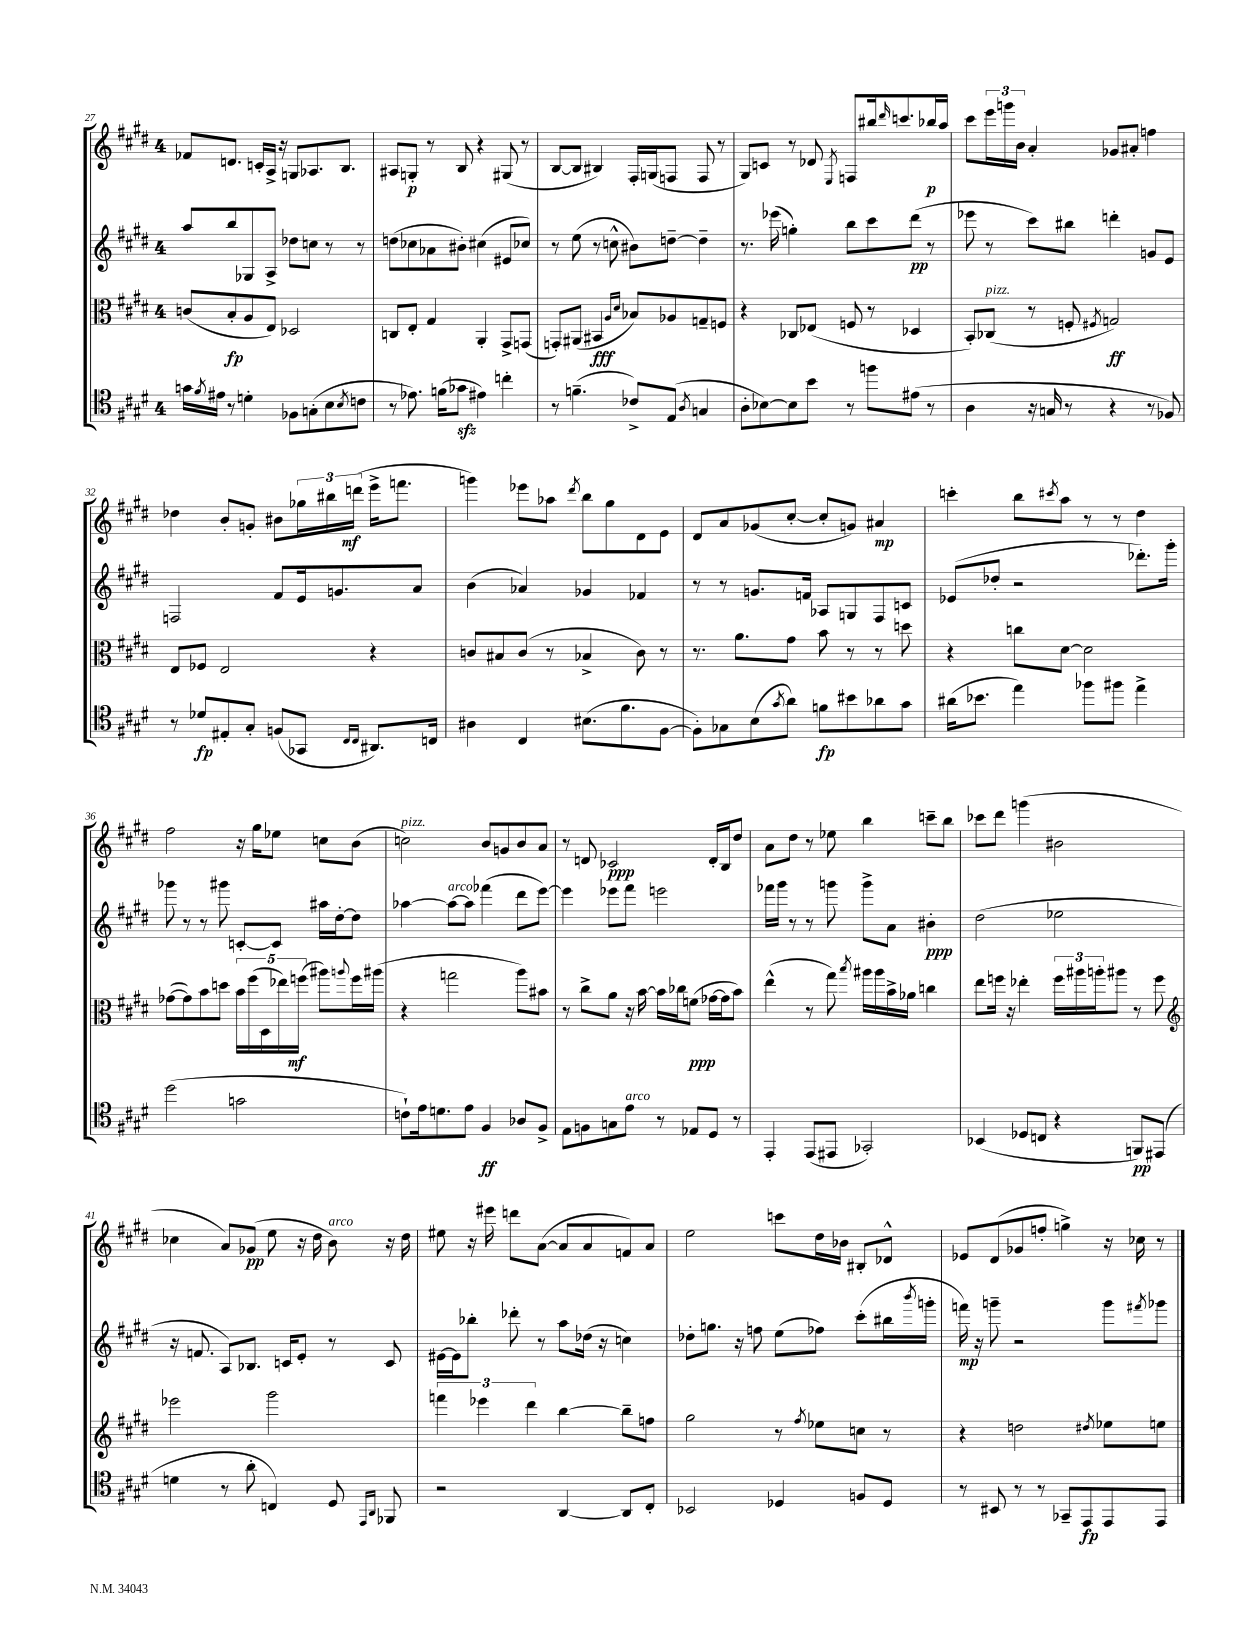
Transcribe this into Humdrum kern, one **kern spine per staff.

**kern	**kern	**kern	**kern
*staff4	*staff3	*staff2	*staff1
*clefC4	*clefC3	*clefG2	*clefG2
*k[f#c#g#d#]	*k[f#c#g#d#]	*k[f#c#g#d#]	*k[f#c#g#d#]
*M4/4	*M4/4	*M4/4	*M4/4
16g	(8c	8aa	8f-
8qf#	.	.	.
16e#	.	.	.
8r	8B'	8bb	8.d
4d'	8A	8G-	.
.	.	.	16c'
.	8E)	8A^	16A^
.	.	.	16r
8F-	2D-	8dd-	8G
(8G'	.	8cc	8.A-
8B	.	8r	.
.	.	.	8.B
8qB	.	.	.
8c	.	8r	.
=	=	=	=
8r	8C	(8dd	8A#
8.e-)	8E'	8cc-	8G'
.	4G#	8a-	8r
(16f	.	.	.
8g-	.	8b#')	8B
4e#)	4AA'	(4cc#	4r
4cc'	8GG#^	8e#	(8G#
.	(8GG	8cc-)	8r
=	=	=	=
8r	8GG')	8r	[8B
(4.f~	(8AA#	(8ee	8B]
.	4BB#	8r	4B#)
.	.	8cc^^	.
.	16qqA	.	.
.	16qqd#	.	.
8c-^)	8B-)	8b#)	16F#'
.	.	.	(16G
(8E	8A-	[8dd~	8F
8qA	.	.	.
4G	8G~	4dd~]	8F
.	8F	.	8r
=	=	=	=
8A'	4r	8.r	8G#)
[8B-)	.	.	8c
.	.	(16eee-	.
8B-]	8C-	4gg')	8r
8b	(8E-	.	8d-
.	.	.	8qE
8r	8F	8bb	8F
8ff	8r	8ccc#	16bb#
.	.	.	16qqddd#
.	.	.	8.ccc
(8e#	4D-	(8ddd#	.
8r	.	8r	16bb-
.	.	.	16aa
=	=	=	=
4A	8BB')	8eee-	8ccc#
.	(8C-	8r	24eee
.	.	.	24ggg
.	.	.	24b
16r	8r	8ccc#)	4a'
16G	.	.	.
8r	8F'	8bb#	.
.	8qF#	.	.
4r	2G)	4ddd'	8g-
.	.	.	8a#'
8r	.	8g	4ff
8F-)	.	8e	.
=	=	=	=
8r	8E	2F	4dd-
8d-	8F-	.	.
8E#'	2E	.	8b'
8G#'	.	.	8g'
(8F	.	8f#	8b#
8GG-	.	16e	24gg-
.	.	.	24bb#
.	.	8.g	.
.	.	.	(24ddd
16qqC#	.	.	.
16qqC#	.	.	.
8.AA#)	4r	.	16eee^
.	.	.	8.fff
.	.	8a	.
16C	.	.	.
=	=	=	=
4A#	8c	(4b	4ggg)
.	8B#	.	.
4C#	(8c	4a-)	8eee-
.	8r	.	8aa-
.	.	.	8qddd#
(8.B#	4B-^	4g-	8bb
.	.	.	8gg#
8.f#	.	.	.
.	8c)	4f-	8d#
[8F#	8r	.	8e
=	=	=	=
8F#'])	8.r	8r	8d#
8G-	.	8r	8a
.	8.a	.	.
(8B	.	8.g	(8g-
8qg#	.	.	.
8a)	8g#	.	[8cc#'
.	.	16f	.
8f	8b	8A-	8cc#']
8b#	8r	8G	8g)
8a-	8r	8F#	4a#
8g#	8dd	8c	.
=	=	=	=
(16a#	4r	(8e-	4ccc'
8.b-	.	.	.
.	.	8dd-'	.
4ee)	8cc	2r	8bb
.	.	.	8qccc#
.	[8d#	.	8aa
8ff-	2d#]	.	8r
8ff#	.	.	8r
4ee^	.	8.ddd-')	4dd#
.	.	16ggg#'	.
=	=	=	=
(2dd#	([8g-	8ggg-	2ff#
.	8g-])	8r	.
.	8b	8r	.
.	8dd	8ggg#	.
2g	20b	[8c'	16r
.	(20ff#	.	.
.	.	.	16gg#
.	20D#	.	.
.	.	8c]	8ee-
.	20ee-)	.	.
.	(20ff	.	.
.	8aa#)	16aa#	8cc
.	.	[16dd#'	.
.	8qqaa	.	.
.	16ff	8dd#]	(8b
.	(16aa#	.	.
=	=	=	=
8c`)	4r	[4aa-	2cc)
16e	.	.	.
8.d	.	.	.
.	2gg	8aa-_	.
8e	.	8aa-]	.
4F#	.	(4fff-	8b
.	.	.	8g
8A-	8aa)	8ddd#	8b
8F#^	8b#	[8eee)	8a
=	=	=	=
8E	8r	4eee]	8r
8F	8cc#^	.	8d
8G	8a	8eee-	2c-
8e	16r	8fff#	.
.	[16b	.	.
8r	16b]	2eee	.
.	16cc-	.	.
8E-	(8f	.	.
8D#	[16g-	.	16d'
.	16g-]	.	16B
8r	8b)	.	8dd#
=	=	=	=
4EE'	(4ee^^	16fff-	8a
.	.	16ggg#	.
.	.	8r	8dd#
(8EE	8r	8r	8r
8EE#	8gg#)	8ggg	8ee-
.	8qbb	.	.
2GG-')	16aa#	8ggg^	4bb
.	16aa#	.	.
.	16b^	8a	.
.	16a-	.	.
.	4cc	4b#'	8ccc~
.	.	.	8bb
=	=	=	=
(4BB-	8ee	(2dd#	8ccc-
.	16ff	.	8ddd#
.	16r	.	.
8D-	4ee-'	.	(4ggg
8C	.	.	.
4r	24ff	2ee-	2b#
.	24aa#	.	.
.	24aa'	.	.
.	8aa#	.	.
8FF)	8r	.	.
(8EE#	8ff	.	.
=	=	=	=
*	*clefG2	*	*
4d	2eee-	16r	4cc-
.	.	8.f	.
8r	.	8A)	8a)
8a'	.	8.B-	(8g-
4C)	2ggg#	.	8ee
.	.	16c	.
.	.	8e'	16r
.	.	.	16dd#
8D#	.	8r	8b)
16qqEE	.	.	.
16qqAA	.	.	.
8FF-	.	8c	16r
.	.	.	16dd#
=	=	=	=
2r	6fff	[16e#	8ee#
.	.	16e#]	.
.	.	8bb-'	16r
.	6eee-	.	.
.	.	.	16eee#
.	.	8ddd-'	8ddd
.	6ddd#	.	.
.	.	8r	([8a
[4AA	[4bb	8aa	8a]
.	.	(16dd-	8a
.	.	16r	.
8AA]	8bb~]	4cc)	8f)
8C#'	8ff	.	8a
=	=	=	=
2BB-	2gg#	8dd-'	2ee
.	.	8.gg	.
.	.	16r	.
.	.	8ff	.
4D-	8r	(8ee	8ccc
.	8qff#	.	.
.	8ee-	8ff-)	16dd#
.	.	.	16b-
8F	8cc	(8ccc#'	8B#'
8D-	8r	16bb#	8d-^^
.	.	8qbbb	.
.	.	16ggg'	.
=	=	=	=
8r	4r	16fff)	8e-
.	.	16r	.
8BB#	.	8ggg~	(8d#
8r	2dd	2r	8g-
8r	.	.	8ff'
8GG-~	.	.	4gg^)
8EE	.	.	.
.	8qdd#	.	.
8EE	8ee-	8ggg	16r
.	.	.	16cc-
.	.	8qfff#	.
8EE	8ee	8ggg-	8r
==	==	==	==
*-	*-	*-	*-
